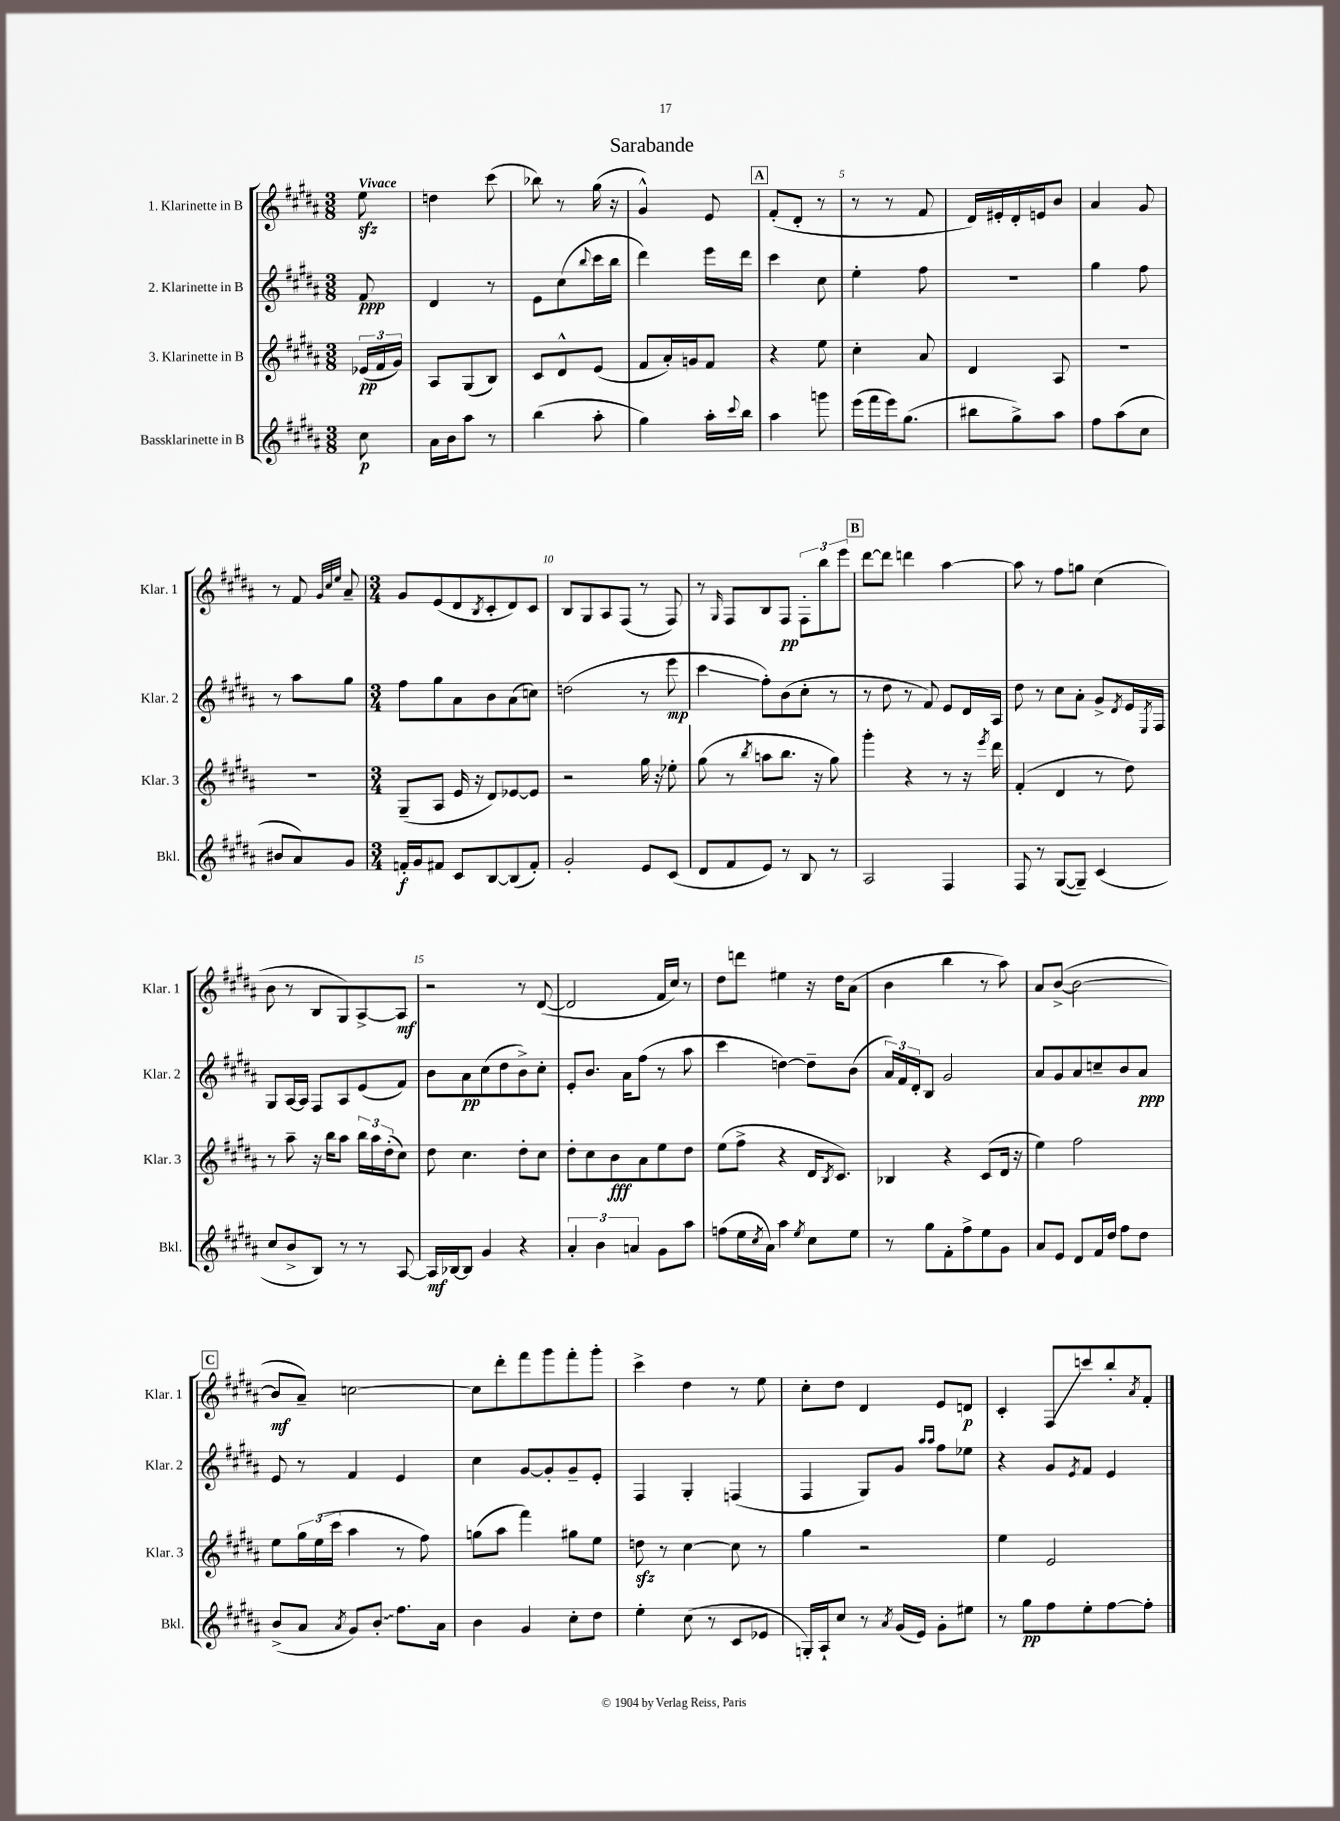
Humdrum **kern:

**kern	**kern	**kern	**kern
*staff4	*staff3	*staff2	*staff1
*clefG2	*clefG2	*clefG2	*clefG2
*k[f#c#g#d#a#]	*k[f#c#g#d#a#]	*k[f#c#g#d#a#]	*k[f#c#g#d#a#]
*M3/8	*M3/8	*M3/8	*M3/8
8cc#	(24e-	8f#	8ee
.	24f#	.	.
.	24g#)	.	.
=	=	=	=
16a#	8A#	4d#	4dd
16b	.	.	.
8aa#	(8G#	.	.
8r	8B)	8r	(8ccc#
=	=	=	=
(4bb	8c#	8e	8bb-)
.	8d#^^	(8cc#	8r
.	.	8qqbb	.
8aa#'	(8e	16ccc#	(16gg#
.	.	16bb	16r
=	=	=	=
4gg#)	8f#	4ddd#)	4g#^^)
.	16a#')	.	.
.	16g	.	.
16aa#'	8f#	16eee	8e
8qqccc#	.	.	.
16bb	.	16ddd#	.
=	=	=	=
4aa#	4r	4ccc#	(8f#'
.	.	.	8d#'
8ggg	8ee	8cc#	8r
=	=	=	=
(16eee	4cc#'	4ee'	8r
16fff#	.	.	.
16eee)	.	.	8r
(8.gg#	.	.	.
.	8a#	8ff#	8f#
=	=	=	=
8bb#	4d#	4.r	16d#)
.	.	.	16e#'
8gg#^)	.	.	16d#'
.	.	.	16e
8aa#	8A#	.	8b
=	=	=	=
8ff#	4.r	4gg#	4a#
(8aa#	.	.	.
8cc#	.	8ff#	8g#
=	=	=	=
8b#	4.r	8r	8r
8a#)	.	8aa#	8f#
.	.	.	32qqg#
.	.	.	32qqcc#
.	.	.	32qqee
8g#	.	8gg#	8a#~
=	=	=	=
*M3/4	*M3/4	*M3/4	*M3/4
16f'	(8G#~	8ff#	8g#
16g#	.	.	.
8f#	8A#	8gg#	(8e
8c#	16e	8a#	8d#
.	16r	.	.
.	.	.	8qB
[8B	8d#)	8b	8c#'
(8B]	[8e-	(8a#	8d#)
8f#')	8e-]	8cc)	8c#
=	=	=	=
2g#'	2r	(2dd	8B
.	.	.	8G#
.	.	.	8A#
.	.	.	(8F#
8e	16gg#	8r	8r
.	16r	.	.
(8c#	8ee-'	8eee	8F#)
=	=	=	=
8d#	(8gg#	4ccc#	8r
.	.	.	16qqG#
8f#	8r	.	8F#
.	8qbb	.	.
8e)	8aa	8ff#')	8B
8r	8.bb	(8b	8F#
8B	.	8cc#'	12F#'
.	16r	.	.
.	.	.	12bb
8r	8gg#)	8r	.
.	.	.	12eee
=	=	=	=
2A#	4ggg#'	8r	[8ddd#
.	.	8dd#	8ddd#]
.	4r	8r	4ddd
.	.	8f#)	.
4F#	8r	8e	[4aa#
.	16r	16d#	.
.	8qeee	.	.
.	16ddd#	16A#	.
=	=	=	=
8F#	(4f#'	8dd#	8aa#]
8r	.	8r	8r
([8G#	4d#	8cc#	8ff#
8G#~])	.	8a#'	8gg
(4c#	8r	8g#^	(4cc#
.	.	8qd#	.
.	8dd#)	16e	.
.	.	8qE	.
.	.	16F#	.
=	=	=	=
8cc#	8r	8G#	8b
8b^	8aa#~	[16A#	8r
.	.	16A#]	.
8B)	16r	8F#	8B
.	16bb	.	.
8r	8aa#	8A#	8G#)
8r	24bb	(8e	[8A#^
.	24aa#	.	.
.	(24dd#'	.	.
[8A#	8cc#)	8f#)	8A#]
=	=	=	=
16A#]	8dd#	8b	2r
[16B-	.	.	.
8B-]	4.cc#	8a#	.
4g#	.	(8cc#	.
.	.	8dd#	.
4r	8dd#'	8b^)	8r
.	8cc#	8cc#'	([8d#
=	=	=	=
6a#'	8dd#'	8e'	2d#]
.	8cc#	8.b	.
6b	.	.	.
.	8b	.	.
.	.	16a#	.
6a	.	.	.
.	8a#	(8ff#	.
8g#	8ee	8r	16f#
.	.	.	16cc#)
8aa#	8dd#	8aa#	8r
=	=	=	=
(8ff	(8ee	4ccc#	8dd#
16ee	8ff#^	.	8ddd
8qcc#	.	.	.
16a#)	.	.	.
4aa#	4r	[4dd)	4ee#
8qee	.	.	.
8cc#	16d#	8dd~]	16r
.	8qB	.	.
.	8.c#)	.	16dd#
8ee	.	(8b	(8a#
=	=	=	=
8r	4B-	24a#)	4b
.	.	24f#	.
.	.	24d#'	.
8gg#	.	8B	.
8f#'	4r	2g#	4bb
8ff#^	.	.	.
8ee	(8c#	.	8r
8g#	16d#	.	8aa#)
.	16r	.	.
=	=	=	=
8a#	4ee)	8a#	8a#
8e	.	8g#	([8b^
8d#	2ff#	8a#	2b_
16f#	.	8cc~	.
16dd#	.	.	.
8ff#	.	8b	.
8dd#	.	8a#	.
=	=	=	=
(8b^	8ee	8e	8b]
8a#	24gg#	8r	8a#~)
.	(24ee	.	.
.	24ccc#	.	.
8qa#	.	.	.
8g#)	4aa#	4f#	[2cc
8b'	.	.	.
8.ff#	8r	4e	.
.	8ff#)	.	.
16a#	.	.	.
=	=	=	=
4b	(8gg	4cc#	8cc]
.	8aa#	.	8ddd#'
4g#	4fff#)	[8g#	8fff#
.	.	8g#']	8ggg#
8cc#'	8gg#	8g#~	8fff#'
8dd#	8ee	8e'	8ggg#'
=	=	=	=
4ee'	8dd	4F#	4ccc#^
.	8r	.	.
(8cc#	[4cc#	4G#'	4dd#
8r	.	.	.
8c#	8cc#]	(4F	8r
8e-	8r	.	8ee
=	=	=	=
16G')	4gg#	4F#	8cc#'
16A#`	.	.	.
8cc#	.	.	8dd#
8r	2r	8G#)	4d#
8qa#	.	.	.
(16g#	.	8g#	.
16e)	.	.	.
.	.	16qqaa#	.
.	.	16qqaa#	.
8g#'	.	8ff#	8e
8ee#	.	8ee-	8d
=	=	=	=
8r	4ee	4r	4c#'
8gg#	.	.	.
8ff#	2e	8g#	8F#
.	.	8qe	.
8ee'	.	8f#	8ccc
[8ff#	.	4e	8bb'
.	.	.	8qa#
8ff#']	.	.	8f#'
==	==	==	==
*-	*-	*-	*-
